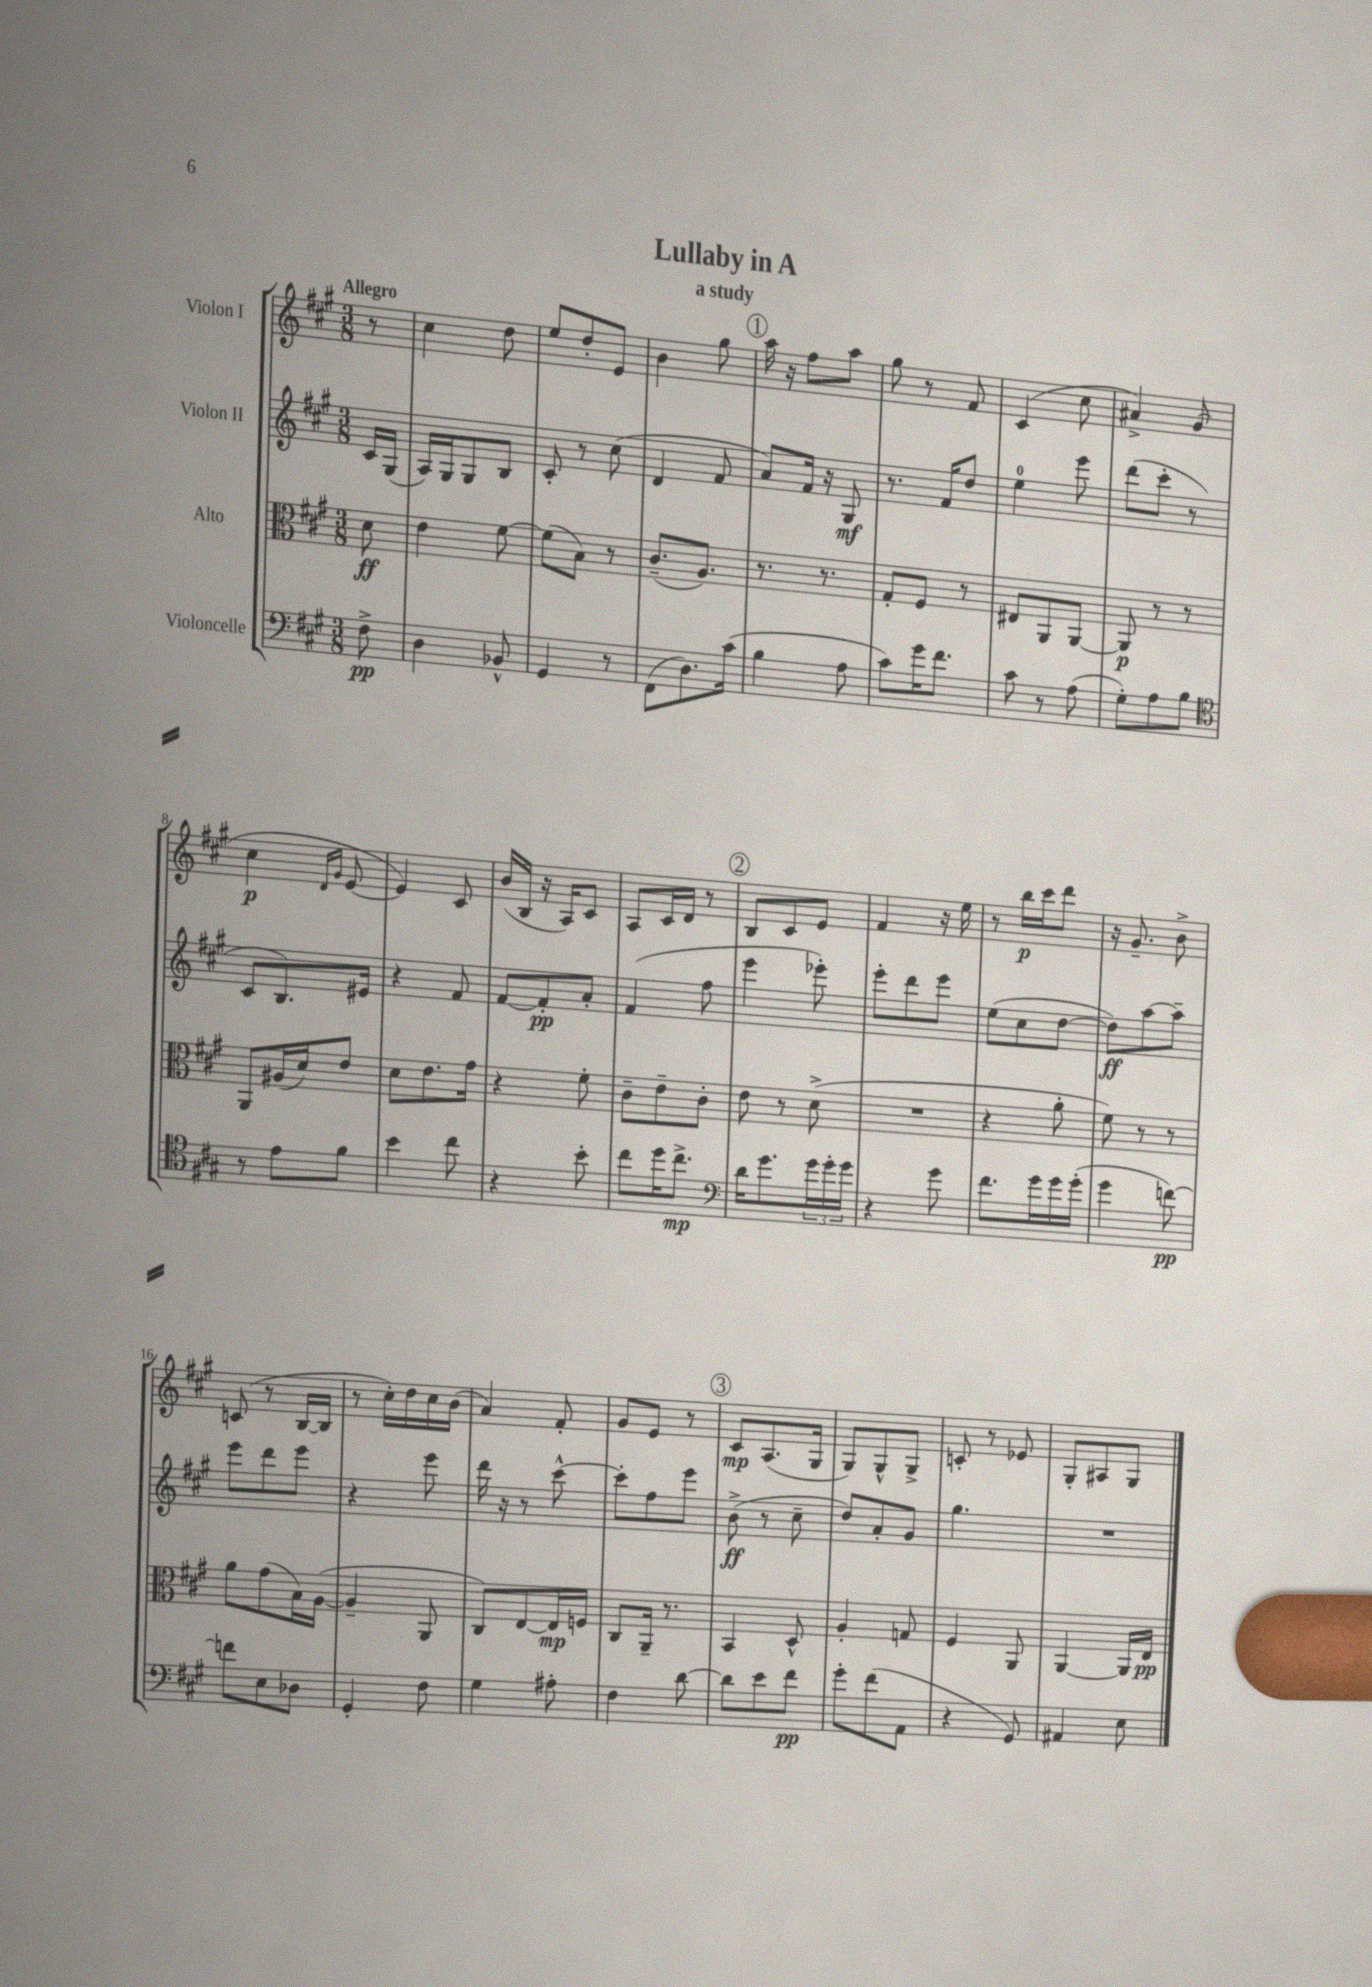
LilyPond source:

\header { title = "Lullaby in A" subtitle = "a study" }
<<
\new StaffGroup <<
\new Staff = "s0" \with { instrumentName = "Violon I" } {
    \clef treble \key a \major \numericTimeSignature \time 3/8 \partial 8 \tempo "Allegro"
    r8 |
    cis''4 d''8 |
    e''8 d''8-. e'8 |
    b'4 gis''8 |
    \mark \markup { \circle "1" } a''16 r16 fis''8 a''8 |
    gis''8 r8 fis'8 |
    cis'4( cis''8 |
    ais'4->) gis'8( |
    cis''4\p \grace { d'16 gis'16 } e'8~ |
    e'4) cis'8 |
    b'16( b16 r16 a16) cis'8 |
    a8 cis'16 d'16 r8 |
    \mark \markup { \circle "2" } b8 cis'8 e'8 |
    fis'4 r16 e''16 |
    r8 b''16\p cis'''16 d'''8 |
    r16 gis'8.-- b'8-> |
    c'8( r8 b16~ b16 |
    r8 cis''16-.) d''16 cis''16 b'16( |
    a'4) fis'8-. |
    gis'8 e'8 r8 |
    \mark \markup { \circle "3" } cis'8\mp a8.( gis16 |
    gis8) gis8-^ gis8-> |
    c'8-. r8 ees'8 |
    gis8-. ais8 gis8 \bar "|." |
}
\new Staff = "s1" \with { instrumentName = "Violon II" } {
    \clef treble \key a \major \numericTimeSignature \time 3/8 \partial 8
    cis'16 gis16( |
    a16) gis16 gis8 b8 |
    cis'8-. r8 cis''8( |
    d'4 fis'8 |
    \mark \markup { \circle "1" } a'8) fis'16 r16 gis8\mf |
    r8. fis'16 d''8 |
    e''4-0 e'''8 |
    d'''8( cis'''8-. r8 |
    cis'8 b8.) eis'16 |
    r4 fis'8 |
    fis'8~ fis'8-.\pp a'8-. |
    fis'4( fis''8 |
    \mark \markup { \circle "2" } e'''4 ees'''8-.) |
    e'''8-. d'''8 e'''8 |
    e''8( cis''8 d''8~ |
    d''8\ff) a''8~ a''8-- |
    e'''8 d'''8 e'''8 |
    r4 e'''8 |
    d'''16 r16 r8 cis'''8~-^ |
    cis'''8-. fis''8 e'''8 |
    \mark \markup { \circle "3" } b'8->\ff( r8 cis''8-- |
    d''8) a'8-. gis'8 |
    gis''4. |
    R4. \bar "|." |
}
\new Staff = "s2" \with { instrumentName = "Alto" } {
    \clef alto \key a \major \numericTimeSignature \time 3/8 \partial 8
    d'8\ff |
    e'4 fis'8~ |
    fis'8( b8) r8 |
    cis'8.--( a8.) |
    \mark \markup { \circle "1" } r8. r8. |
    gis8-. fis8 r8 |
    eis8 a,8 a,8~ |
    a,8\p r8 r8 |
    a,8 ais16( d'16) e'8 |
    d'8 e'8. gis'16 |
    r4 fis'8-. |
    cis'8-- e'8-- cis'8-. |
    \mark \markup { \circle "2" } e'8 r8 d'8->( |
    R4. |
    r4 a'8-. |
    fis'8) r8 r8 |
    a'8 gis'8( b16) a16~( |
    a4-- a,8 |
    cis8) e8~ e16\mp f16 |
    cis8 a,16-- r8. |
    \mark \markup { \circle "3" } b,4 d8-^ |
    a4-. g8 |
    fis4 a,8 |
    a,4~ a,16 e16\pp \bar "|." |
}
\new Staff = "s3" \with { instrumentName = "Violoncelle" } {
    \clef bass \key a \major \numericTimeSignature \time 3/8 \partial 8
    fis8->\pp |
    d4 bes,8-^ |
    gis,4 r8 |
    fis,8( d8.) cis'16( |
    \mark \markup { \circle "1" } b4 a8 |
    cis'8) gis'16 fis'8. |
    cis'8 r8 a8( |
    gis8-.) a8 b8 |
    \clef tenor r8 e'8 fis'8 |
    b'4 cis''8 |
    r4 b'8-. |
    cis''8 d''16 cis''8.->\mp |
    \mark \markup { \circle "2" } \clef bass d'16 gis'8. \tuplet 3/2 { gis'16 gis'16-. gis'16 } |
    r4 gis'8 |
    fis'8. gis'16 gis'16 gis'16-.( |
    gis'4 f'8~\pp) |
    f'8 e8 des8 |
    gis,4-. fis8 |
    gis4 ais8-. |
    fis4 d'8~ |
    \mark \markup { \circle "3" } d'8 e'8 fis'8\pp |
    gis'8-. fis'8( a,8 |
    r4 gis,8) |
    ais,4 e8 \bar "|." |
}
>>
>>
